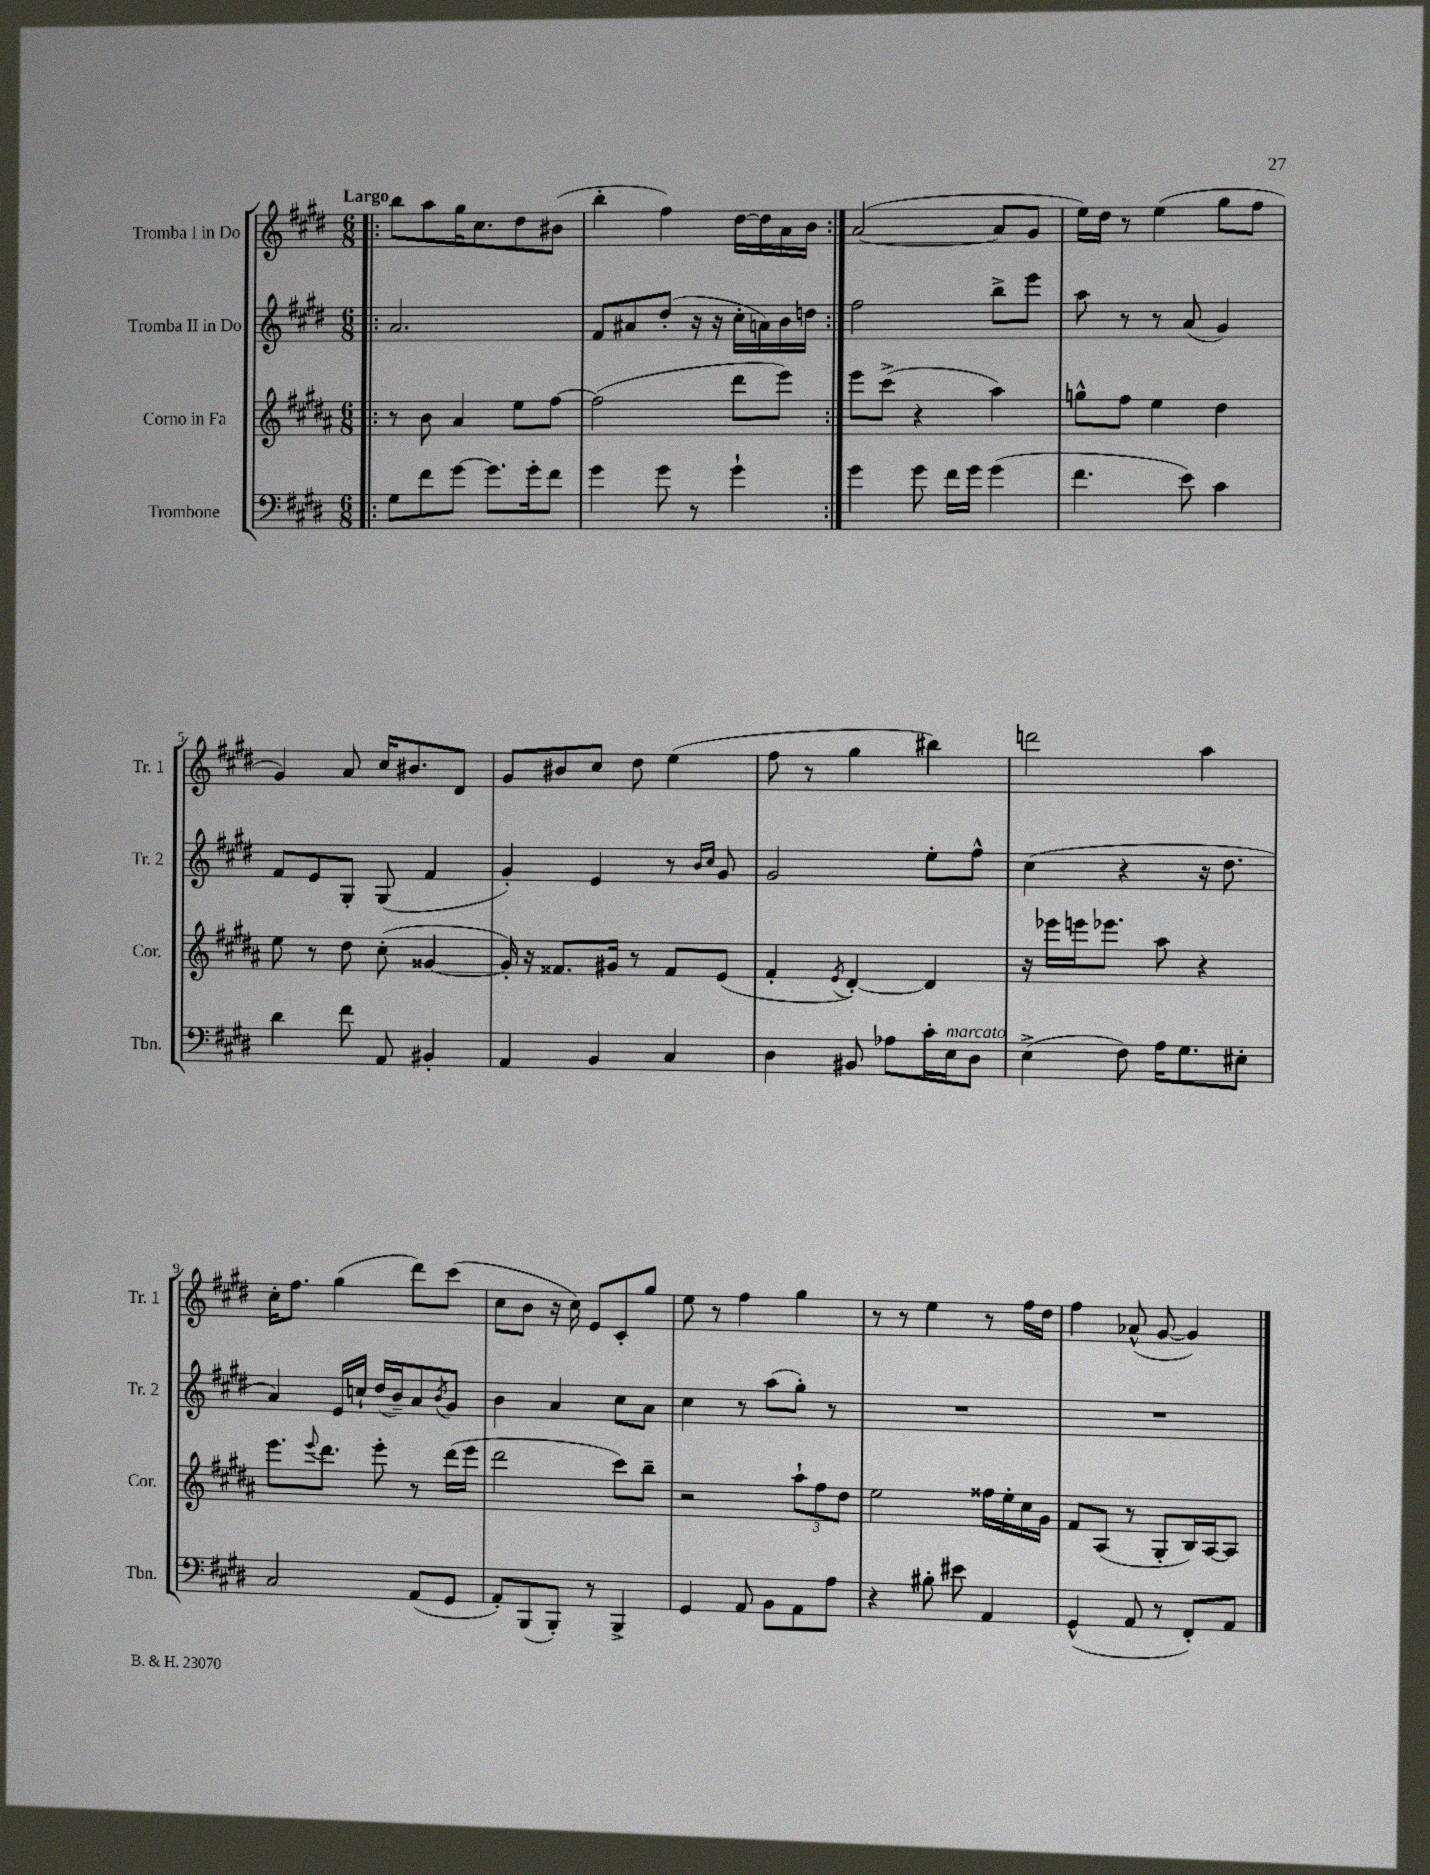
<<
\new StaffGroup <<
\new Staff = "s0" \with { instrumentName = "Tromba I in Do" shortInstrumentName = "Tr. 1" } {
    \clef treble \key e \major \numericTimeSignature \time 6/8 \tempo "Largo"
    \repeat volta 2 { \bar ".|:" b''8 a''8 gis''16 cis''8. dis''8 bis'8( |
    b''4-. fis''4) dis''16~ dis''16 a'16 b'16 | }
    a'2~( a'8 gis'8 |
    e''16) dis''16 r8 e''4( gis''8 fis''8 |
    gis'4) a'8 cis''16 bis'8. dis'8 |
    gis'8 bis'8 cis''8 dis''8 e''4( |
    fis''8 r8 gis''4 bis''4) |
    d'''2 a''4 |
    cis''16-. fis''8. gis''4( dis'''8) cis'''8( |
    cis''8 b'8 r16 cis''16) e'8 cis'8-. gis''8 |
    e''8 r8 fis''4 gis''4 |
    r8 r8 e''4 r8 fis''16 dis''16 |
    fis''4 aes'8-^( gis'8~ gis'4) \bar "|." |
}
\new Staff = "s1" \with { instrumentName = "Tromba II in Do" shortInstrumentName = "Tr. 2" } {
    \clef treble \key e \major \numericTimeSignature \time 6/8
    \repeat volta 2 { \bar ".|:" a'2. |
    fis'8 ais'8 dis''8-.( r16 r16 cis''16-. a'16) b'16 d''16 | }
    fis''2 b''8-> e'''8 |
    a''8 r8 r8 a'8( gis'4) |
    fis'8 e'8 gis8-. gis8( fis'4 |
    gis'4-.) e'4 r8 \grace { b'16 cis''16 } gis'8 |
    gis'2 e''8-. fis''8-^ |
    cis''4( r4 r16 dis''8. |
    a'4) e'16 c''16-! dis''16( b'16--) a'8 \acciaccatura { b'8 } gis'8 |
    b'4 a'4 cis''8 a'8 |
    cis''4 r8 a''8( gis''8-.) r8 |
    R2. |
    R2. \bar "|." |
}
\new Staff = "s2" \with { instrumentName = "Corno in Fa" shortInstrumentName = "Cor." } {
    \clef treble \key b \major \numericTimeSignature \time 6/8
    \repeat volta 2 { \bar ".|:" r8 b'8 ais'4 e''8 fis''8~ |
    fis''2( dis'''8 e'''8) | }
    e'''8 cis'''8->( r4 ais''4) |
    g''8-^ fis''8 e''4 dis''4 |
    e''8 r8 dis''8 cis''8-.( gisis'4~ |
    gisis'16-.) r16 fisis'8. gis'16 r8 fisis'8 e'8( |
    fis'4-. \acciaccatura { e'8 } dis'4~-.) dis'4 |
    r16 ees'''16 e'''16 ees'''8. ais''8 r4 |
    e'''8. \appoggiatura { e'''8 } dis'''8. e'''8-. r8 dis'''16( e'''16 |
    dis'''2 cis'''8) b''8-- |
    r2 \tuplet 3/2 { ais''8-! fis''8 dis''8 } |
    e''2 fisis''16 e''16-. cis''16 gis'16 |
    fis'8 ais8( r8 gis8-. b16) ais16~ ais8 \bar "|." |
}
\new Staff = "s3" \with { instrumentName = "Trombone" shortInstrumentName = "Tbn." } {
    \clef bass \key e \major \numericTimeSignature \time 6/8
    \repeat volta 2 { \bar ".|:" gis8 fis'8 gis'8~ gis'8. gis'16-. fis'8 |
    gis'4 gis'8 r8 gis'4-! | }
    gis'4 gis'8 fis'16 gis'16 gis'4( |
    fis'4. e'8) cis'4 |
    dis'4 fis'8 a,8 bis,4-. |
    a,4 b,4 cis4 |
    dis4 bis,8 aes8 cis'16-. e16^\markup { \italic "marcato" } dis8 |
    e4->( fis8) a16 gis8. eis8-. |
    cis2 a,8( gis,8 |
    a,8-.) b,,8( b,,8-.) r8 b,,4-> |
    gis,4 a,8 b,8 a,8 a8 |
    r4 bis8-. eis'8 a,4 |
    gis,4-^( a,8 r8 fis,8-.) a,8 \bar "|." |
}
>>
>>
